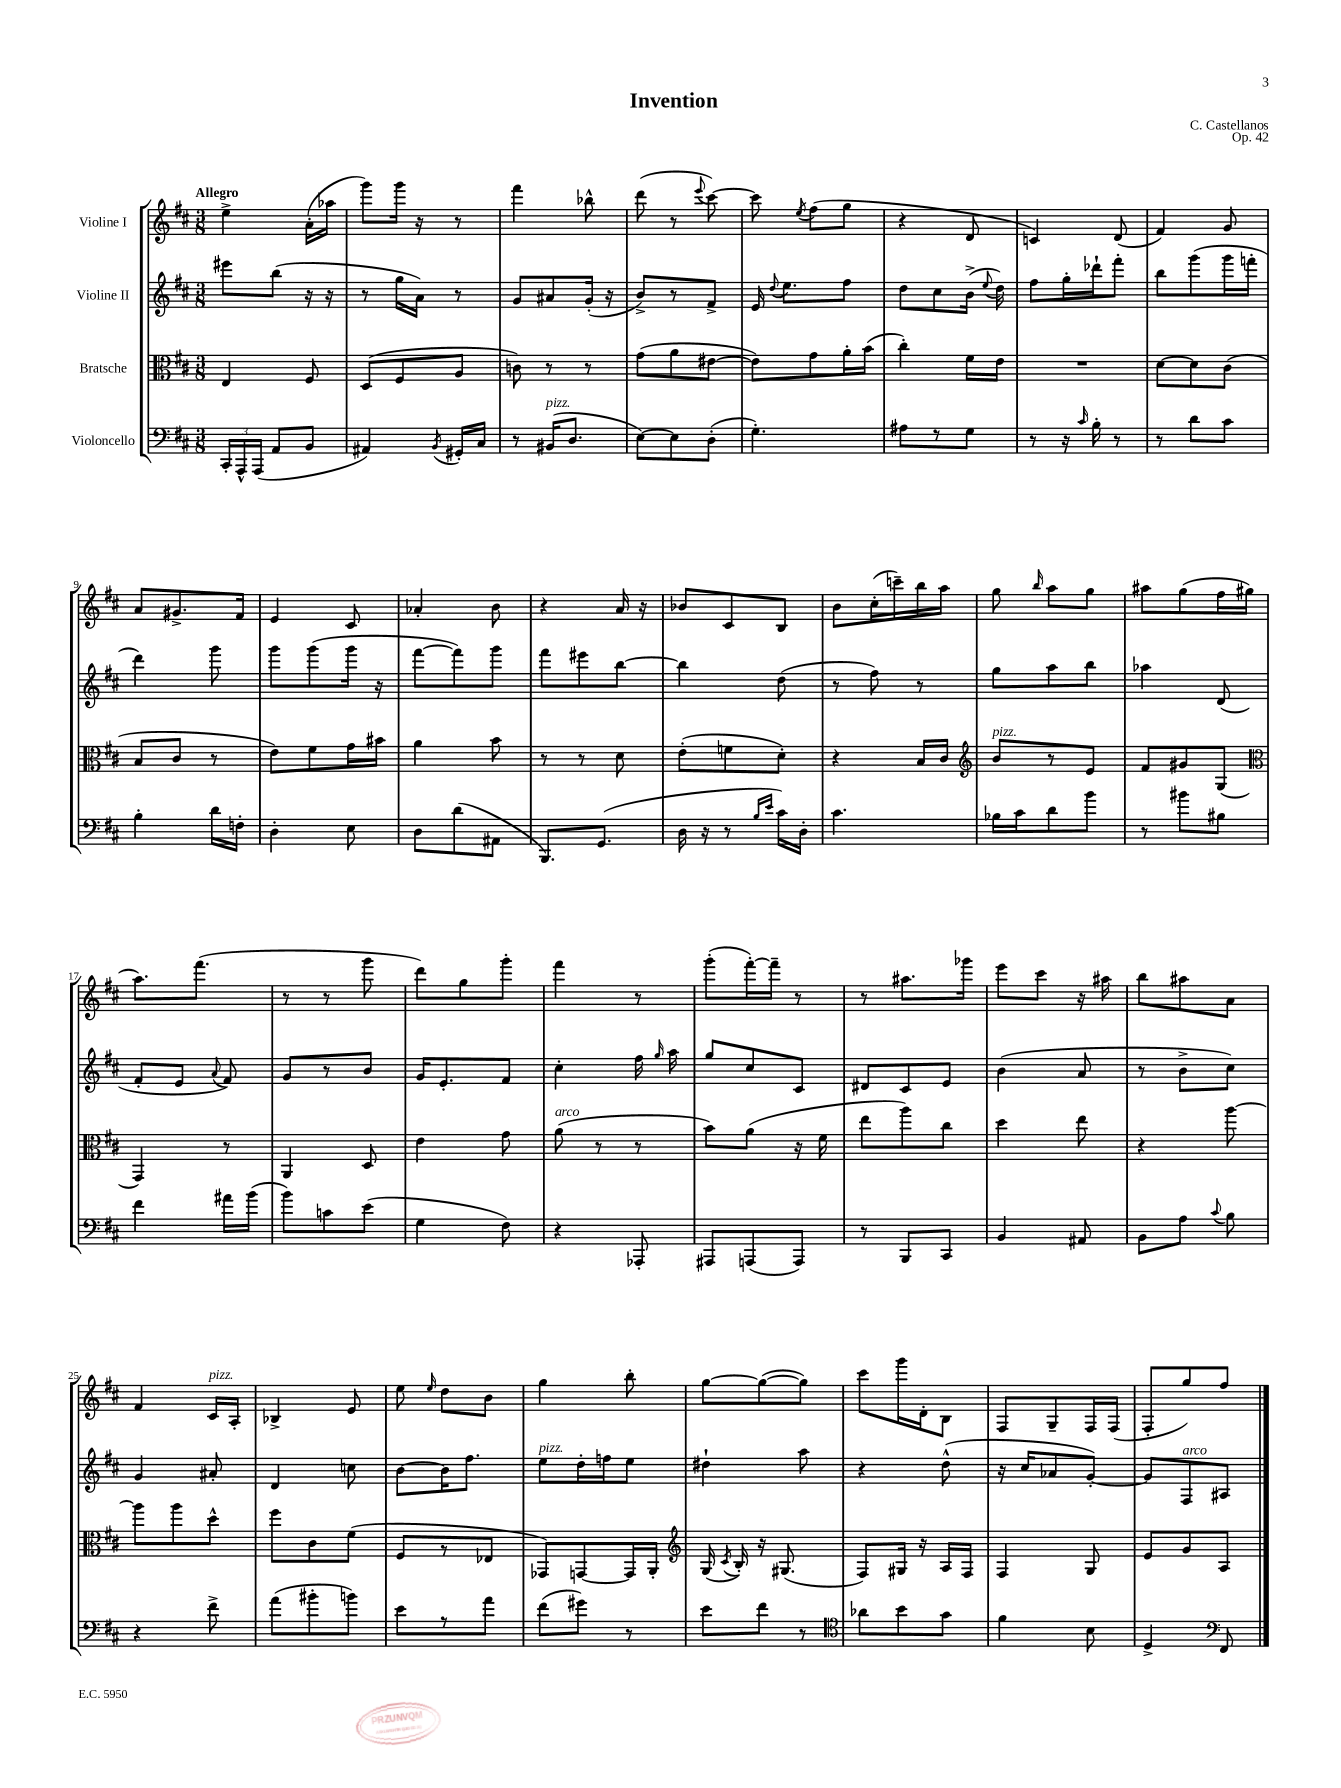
\header { title = "Invention" composer = "C. Castellanos" opus = "Op. 42" }
<<
\new StaffGroup <<
\new Staff = "s0" \with { instrumentName = "Violine I" } {
    \clef treble \key d \major \numericTimeSignature \time 3/8 \tempo "Allegro"
    \autoBeamOff e''4-> a'16[-.( aes''16] |
    g'''8[) g'''16] r16 r8 |
    fis'''4 bes''8-^ |
    d'''8( r8 \appoggiatura { e'''8 } cis'''8~) |
    cis'''8 \acciaccatura { e''8 } fis''8[( g''8] |
    r4 d'8 |
    c'4) d'8( |
    fis'4) g'8 |
    a'8[ gis'8.-> fis'16] |
    e'4 cis'8 |
    aes'4-. b'8 |
    r4 a'16 r16 |
    bes'8[ cis'8 b8] |
    b'8[ cis''16-.( c'''16--) b''16 a''16] |
    g''8 \grace { b''16 } a''8[ g''8] |
    ais''8[ g''8( fis''16 gis''16] |
    a''8.[) fis'''8.]( |
    r8 r8 g'''8 |
    d'''8[) g''8 g'''8]-. |
    fis'''4 r8 |
    g'''8[-.( fis'''16~-.) fis'''16]-- r8 |
    r8 ais''8.[ ges'''16] |
    e'''8[ cis'''8] r16 ais''16 |
    b''8[ ais''8 a'8] |
    fis'4 cis'16[^\markup { \italic "pizz." } a16]-. |
    bes4-> e'8 |
    e''8 \grace { e''16 } d''8[ b'8] |
    g''4 b''8-. |
    g''8[~ g''8~( g''8]) |
    cis'''8[ g'''16 d'16-. b8] |
    fis8[ g8-- fis16 fis16]( |
    fis8[-. g''8) fis''8] \bar "|." |
}
\new Staff = "s1" \with { instrumentName = "Violine II" } {
    \clef treble \key d \major \numericTimeSignature \time 3/8
    \autoBeamOff eis'''8[ b''8]( r16 r16 |
    r8 g''16[ a'16]) r8 |
    g'8[ ais'8 g'16]-.( r16 |
    b'8[->) r8 fis'8]-> |
    e'16 \appoggiatura { d''8 } e''8.[ fis''8] |
    d''8[ cis''8 b'16]->( \appoggiatura { e''8 } d''16) |
    fis''8[ g''16-. des'''16-! fis'''8]-. |
    b''8[ g'''8( g'''16 f'''16]-. |
    d'''4) g'''8 |
    g'''8[ g'''8( g'''16] r16 |
    fis'''8[~ fis'''8) g'''8] |
    fis'''8[ eis'''8 b''8]~ |
    b''4 d''8( |
    r8 fis''8) r8 |
    g''8[ a''8 b''8] |
    aes''4 d'8( |
    fis'8[-. e'8] \appoggiatura { a'8 } fis'8) |
    g'8[ r8 b'8] |
    g'16[ e'8.-. fis'8] |
    cis''4-. fis''16 \grace { g''16 } a''16 |
    g''8[ cis''8 cis'8] |
    dis'8[ cis'8 e'8] |
    b'4( a'8 |
    r8 b'8[-> cis''8]) |
    g'4 ais'8-. |
    d'4 c''8 |
    b'8[~ b'16 fis''8.] |
    e''8[^\markup { \italic "pizz." } d''16-. f''16 e''8] |
    dis''4-! a''8 |
    r4 d''8-^( |
    r16 cis''16[ aes'8 g'8]~-.) |
    g'8[ fis8^\markup { \italic "arco" } ais8] \bar "|." |
}
\new Staff = "s2" \with { instrumentName = "Bratsche" } {
    \clef alto \key d \major \numericTimeSignature \time 3/8
    \autoBeamOff e4 fis8 |
    d8[( fis8 a8] |
    c'8) r8 r8 |
    g'8[( a'8 eis'8]~ |
    eis'8[) g'8 a'16-. b'16]( |
    cis''4-.) fis'16[ e'16] |
    R4. |
    d'8[~ d'8 cis'8]( |
    b8[ cis'8] r8 |
    e'8[) fis'8 g'16 bis'16] |
    a'4 b'8 |
    r8 r8 d'8 |
    e'8[-.( f'8 d'8]-.) |
    r4 b16[ cis'16] |
    \clef treble b'8[^\markup { \italic "pizz." } r8 e'8] |
    fis'8[ gis'8 g8]( |
    \clef alto g,4) r8 |
    a,4 d8 |
    e'4 g'8 |
    a'8^\markup { \italic "arco" }( r8 r8 |
    b'8[) a'8]( r16 fis'16 |
    e''8[ a''8) cis''8] |
    d''4 e''8 |
    r4 a''8~ |
    a''8[ a''8 d''8]-^ |
    fis''8[ cis'8 fis'8]( |
    fis8[ r8 ees8] |
    ges,8[) g,8~ g,16 a,16]-. |
    \clef treble g16( \acciaccatura { cis'8 } b16-.) r16 gis8.( |
    fis8[) gis16] r16 a16[ fis16] |
    fis4 g8 |
    e'8[ g'8 a8] \bar "|." |
}
\new Staff = "s3" \with { instrumentName = "Violoncello" } {
    \clef bass \key d \major \numericTimeSignature \time 3/8
    \autoBeamOff \tuplet 3/2 { cis,16[-. a,,16-^ a,,16]( } a,8[ b,8] |
    ais,4) \acciaccatura { b,8 } gis,16[-. cis16] |
    r8 bis,16[^\markup { \italic "pizz." }( d8.] |
    e8[~) e8 d8]-.( |
    g4.-.) |
    ais8[ r8 g8] |
    r8 r16 \grace { cis'16 } b16-. r8 |
    r8 d'8[ cis'8] |
    b4-. d'16[ f16]-. |
    d4-. e8 |
    d8[ d'8( ais,8] |
    b,,8.[) g,8.]( |
    d16 r16 r8 \grace { b16[ e'16] } cis'16[) d16]-. |
    cis'4. |
    bes16[ cis'16 d'8 b'8] |
    r8 bis'8[ bis8] |
    fis'4 ais'16[ b'16]( |
    b'8[) c'8 e'8]( |
    g4 fis8) |
    r4 aes,,8-. |
    ais,,8[ a,,8( a,,8]) |
    r8 b,,8[ cis,8] |
    b,4 ais,8 |
    b,8[ a8] \appoggiatura { cis'8 } b8 |
    r4 fis'8-> |
    a'8[( bis'8-. b'8]) |
    e'8[ r8 a'8] |
    fis'8[( gis'8]) r8 |
    e'8[ fis'8] r8 |
    \clef tenor aes'8[ b'8 g'8] |
    fis'4 b8 |
    d4-> \clef bass fis,8 \bar "|." |
}
>>
>>
